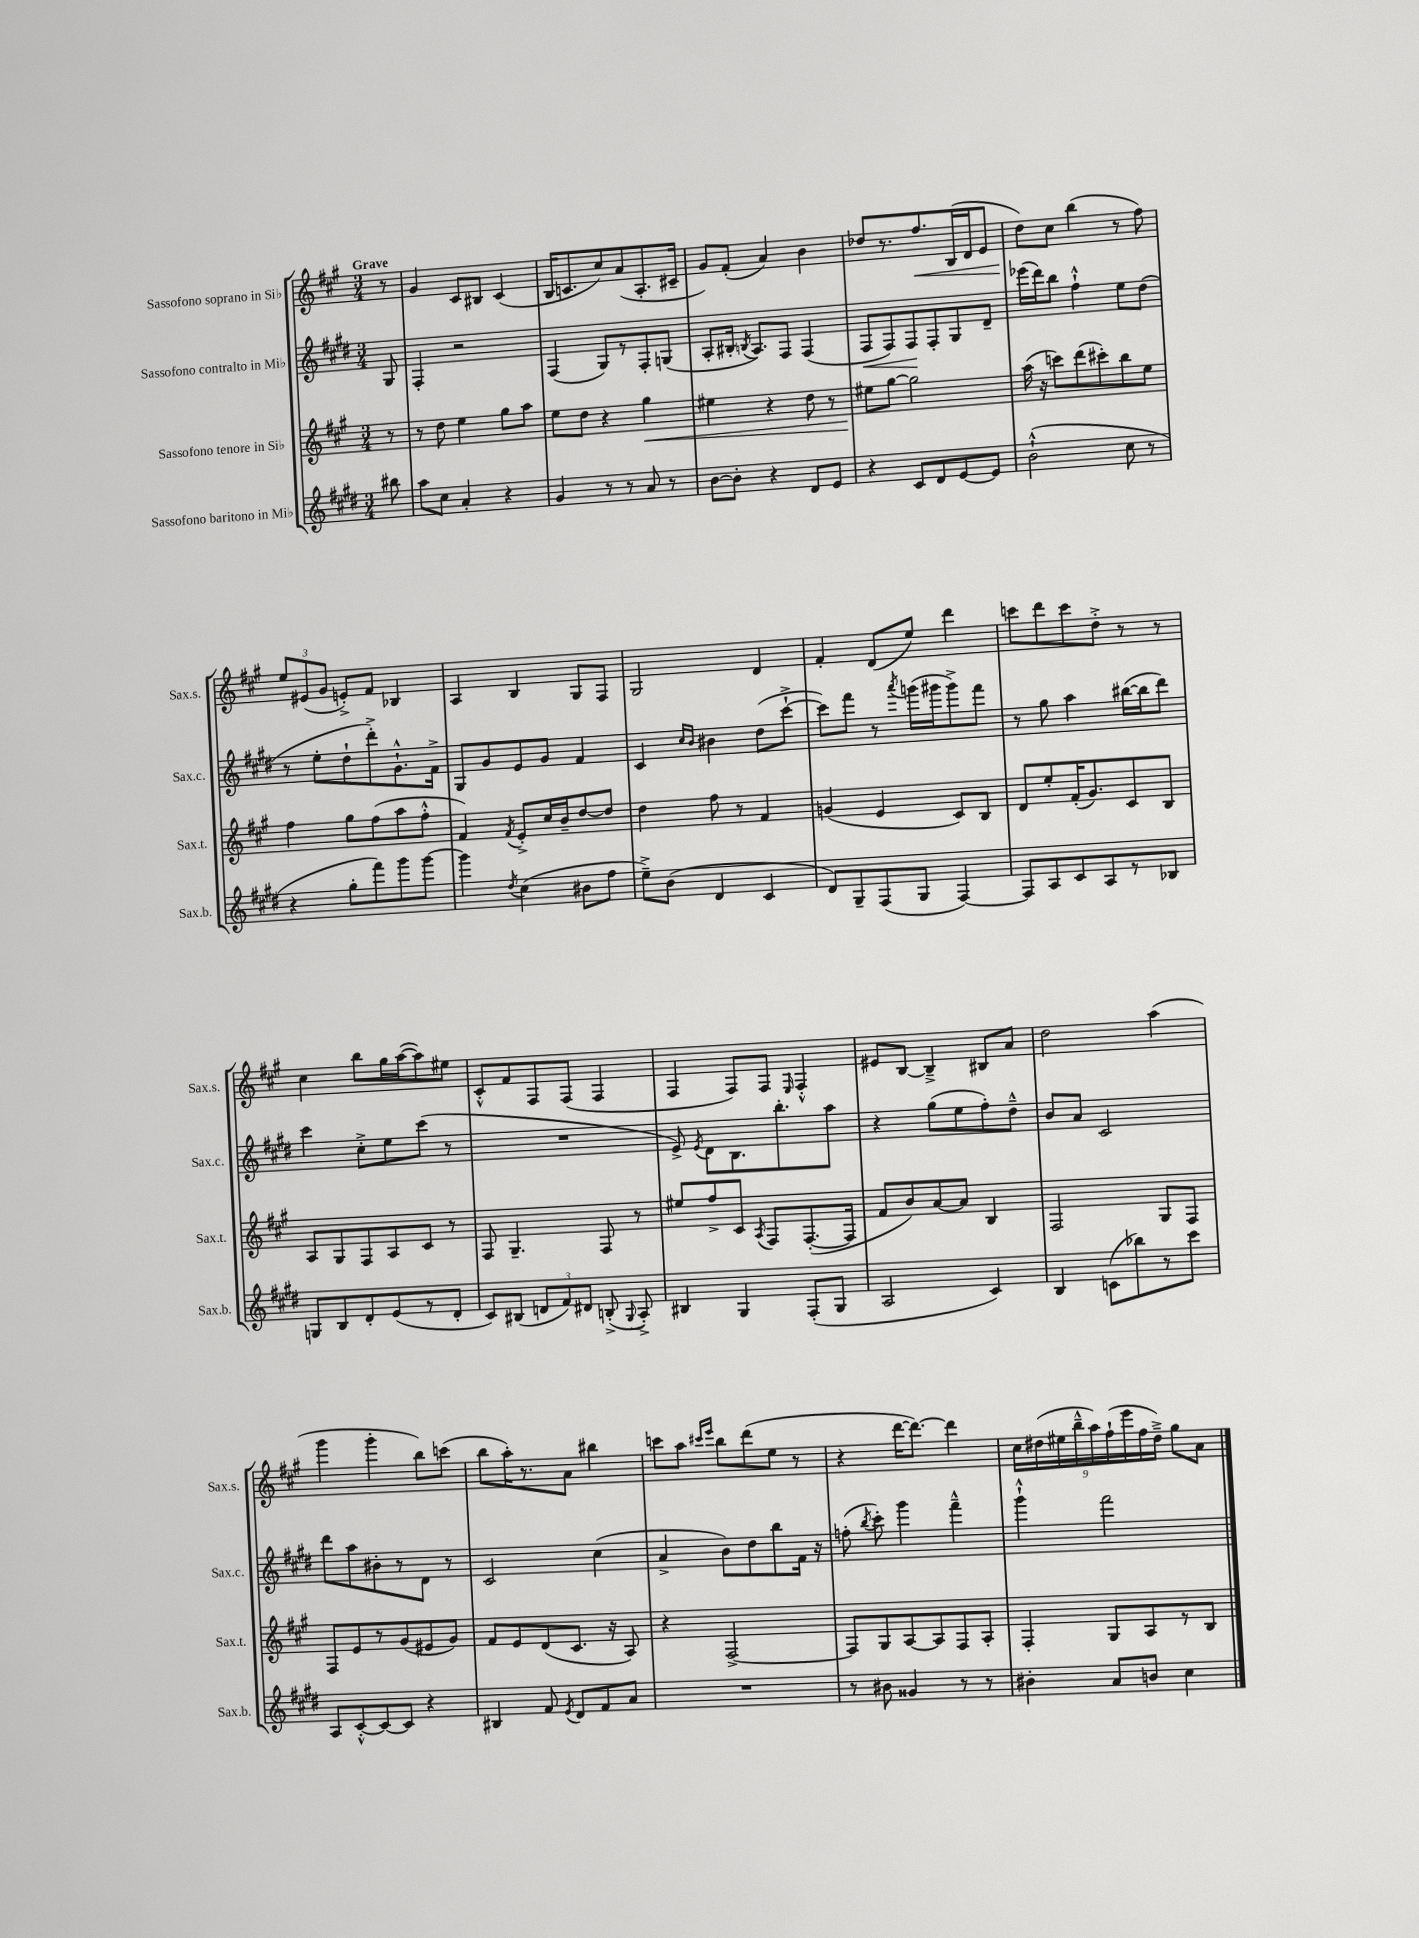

**kern	**kern	**kern	**kern
*staff4	*staff3	*staff2	*staff1
*clefG2	*clefG2	*clefG2	*clefG2
*k[f#c#g#d#]	*k[f#c#g#]	*k[f#c#g#d#]	*k[f#c#g#]
*M3/4	*M3/4	*M3/4	*M3/4
8bb#	8r	8G#	8r
=	=	=	=
8aa	8r	4F#'	4g#
8cc#	8dd	.	.
4a'	4ee	2r	8c#
.	.	.	8B#
4r	8gg#	.	(4c#
.	8aa	.	.
=	=	=	=
4g#	8ee	(4F#	16B
.	.	.	8.c
.	8dd	.	.
8r	4r	8G#)	8cc#)
8r	.	8r	(8a
8a	4gg#	8F#'	8.A'
8r	.	(8G	.
.	.	.	16c#~
=	=	=	=
[8b	4ee#	8A'	8g#)
8b']	.	16B#'	(8f#'
.	.	8qB	.
.	.	8.A)	.
4r	4r	.	4a)
.	.	8F#	.
8d#	8dd	(4F#	4b
8e	8r	.	.
=	=	=	=
4r	8ee#	8F#	8dd-
.	[8gg#	8F#)	8.r
8c#	2gg#]	8F#	.
.	.	.	8.ff#
8d#	.	8F#'	.
[8e	.	8G#	(16B
.	.	.	16d
8e]	.	8d#~	8e
=	=	=	=
(2b`^^	(16aa	(16eee-	8dd)
.	16r	16ddd#)	.
.	8ccc)	8bb	8cc#
.	(8ddd	4ff#`^^	(4bb
.	8ccc#')	.	.
8cc#	8bb	8ee	8r
8r	8ee	(8dd#	8ff#)
=	=	=	=
4r	4ff#	8r	12ee
.	.	.	(12e#
.	.	8ee'	.
.	.	.	12g#
8gg#'	8gg#	8dd#`	8e'^)
8fff#)	(8ff#	8ddd#'^)	8f#
8ggg#	8aa	8.g#`^^	4B-
[8ggg#	8ff#'^^	.	.
.	.	16f#^	.
=	=	=	=
4ggg#]	4f#)	8G#	4A
.	.	8g#	.
8qdd#	8qf#	.	.
(4cc#	8e'^	8e	4B
.	16cc#	8g#	.
.	16b~	.	.
8b#	[8dd	4f#	8G#
8ff#	8dd]	.	8F#
=	=	=	=
8ee~^)	4dd	4c#	2G#
(8b	.	.	.
.	.	16qqcc#	.
.	.	16qqb	.
4d#	8ff#	4b#	.
.	8r	.	.
4c#	4f#	(8dd#	4d
.	.	[8ccc#`^	.
=	=	=	=
8d#)	(4g	8ccc#])	4f#'
8G#~	.	8fff#	.
(8F#	4e	8r	(8d
.	.	8qaaa	.
8G#	.	(16ggg	8ee)
.	.	16ggg#	.
[4F#)	8c#)	8ggg#^)	4ddd
.	8B	8fff#	.
=	=	=	=
8F#]	8d	8r	8ccc
8A	8ee'	8gg#	8ddd
8c#	(16f#'	4aa	8ccc
.	8.g#)	.	.
8A	.	.	8dd'^
8r	8c#	([16bb#	8r
.	.	16bb#]	.
8B-	8B	8ddd#)	8r
=	=	=	=
8G	8A	4ccc#	4cc#
8B	8G#	.	.
8d#'	8F#	8cc#'^	8bb
(8e	8A	8ee	16gg#
.	.	.	([16aa
8r	8c#	(8ccc#	8aa])
8d#'	8r	8r	8ee#
=	=	=	=
8c#)	8F#	2.r	8c#'^^
(8B#	4.G#~	.	8f#
12d	.	.	8F#
12f#)	.	.	.
.	.	.	(8F#
12d#	.	.	.
(8B'^	8F#	.	4F#
8qqG#	.	.	.
8A'^)	8r	.	.
=	=	=	=
4B#	8ee#	8e^)	4F#
.	.	8qe	.
.	8ff#^	8d#	.
4G#	8c#	8.B	8F#)
.	8qA	.	.
.	8F#	.	8F#
.	.	8.bb'	.
.	.	.	16qqE
(8F#'	([8.F#'	.	4F#'^^
8G#	.	8aa	.
.	16F#]	.	.
=	=	=	=
2A	8f#	4r	8e#
.	8b)	.	[8B
.	[8a	(8gg#	4B~^]
.	8a]	8ee	.
4c#)	4B	8ff#')	8B#
.	.	8dd#~^^	8a
=	=	=	=
4B	2F#	8b	2dd
.	.	8a	.
(8c	.	2c#	.
8bb-)	.	.	.
8r	8G#	.	(4aa
8ccc#	8F#	.	.
=	=	=	=
8A	8F#	8ddd#	4ggg#
[8c#'^^	8e	8aa	.
8c#_	8r	8b#'	4ggg#'
8c#]	(8g#	8r	.
4r	8e#	8d#	8bb)
.	8g#)	8r	(8ccc
=	=	=	=
4B#	8f#	2c#	8bb
.	8e	.	16aa')
.	.	.	8.r
8f#	(8d	.	.
8qe	.	.	.
8d#	8.c#	.	8a
8f#	.	(4cc#	4bb#
.	16r	.	.
8a	8A)	.	.
=	=	=	=
2.r	4r	4a^	8ccc
.	.	.	8aa
.	.	.	16qqccc#
.	.	.	16qqeee
.	[2F#^	8b)	8bb
.	.	8dd#	(8ddd
.	.	8bb	8ee
.	.	16f#	8r
.	.	16r	.
=	=	=	=
8r	8F#]	(8ff'	4r
.	.	8qbb	.
8b#	8G#	8ccc#')	.
4g##	[8A	4ggg#	[16ddd
.	.	.	8.ddd_)
.	8A]	.	.
8r	8F#	4fff#~^^	4ddd]
8r	8A'	.	.
=	=	=	=
4b#'	4F#'	4ggg#`^^	18cc#
.	.	.	(18dd#
.	.	.	18ee#
.	.	.	18bb~^^
.	.	.	18aa)
8a	8G#	2fff#	.
.	.	.	(18ff#`
.	.	.	18eee
8b	8A	.	.
.	.	.	18ff#
.	.	.	18dd#~^)
4cc#	8r	.	8gg#
.	8B	.	8a
==	==	==	==
*-	*-	*-	*-
